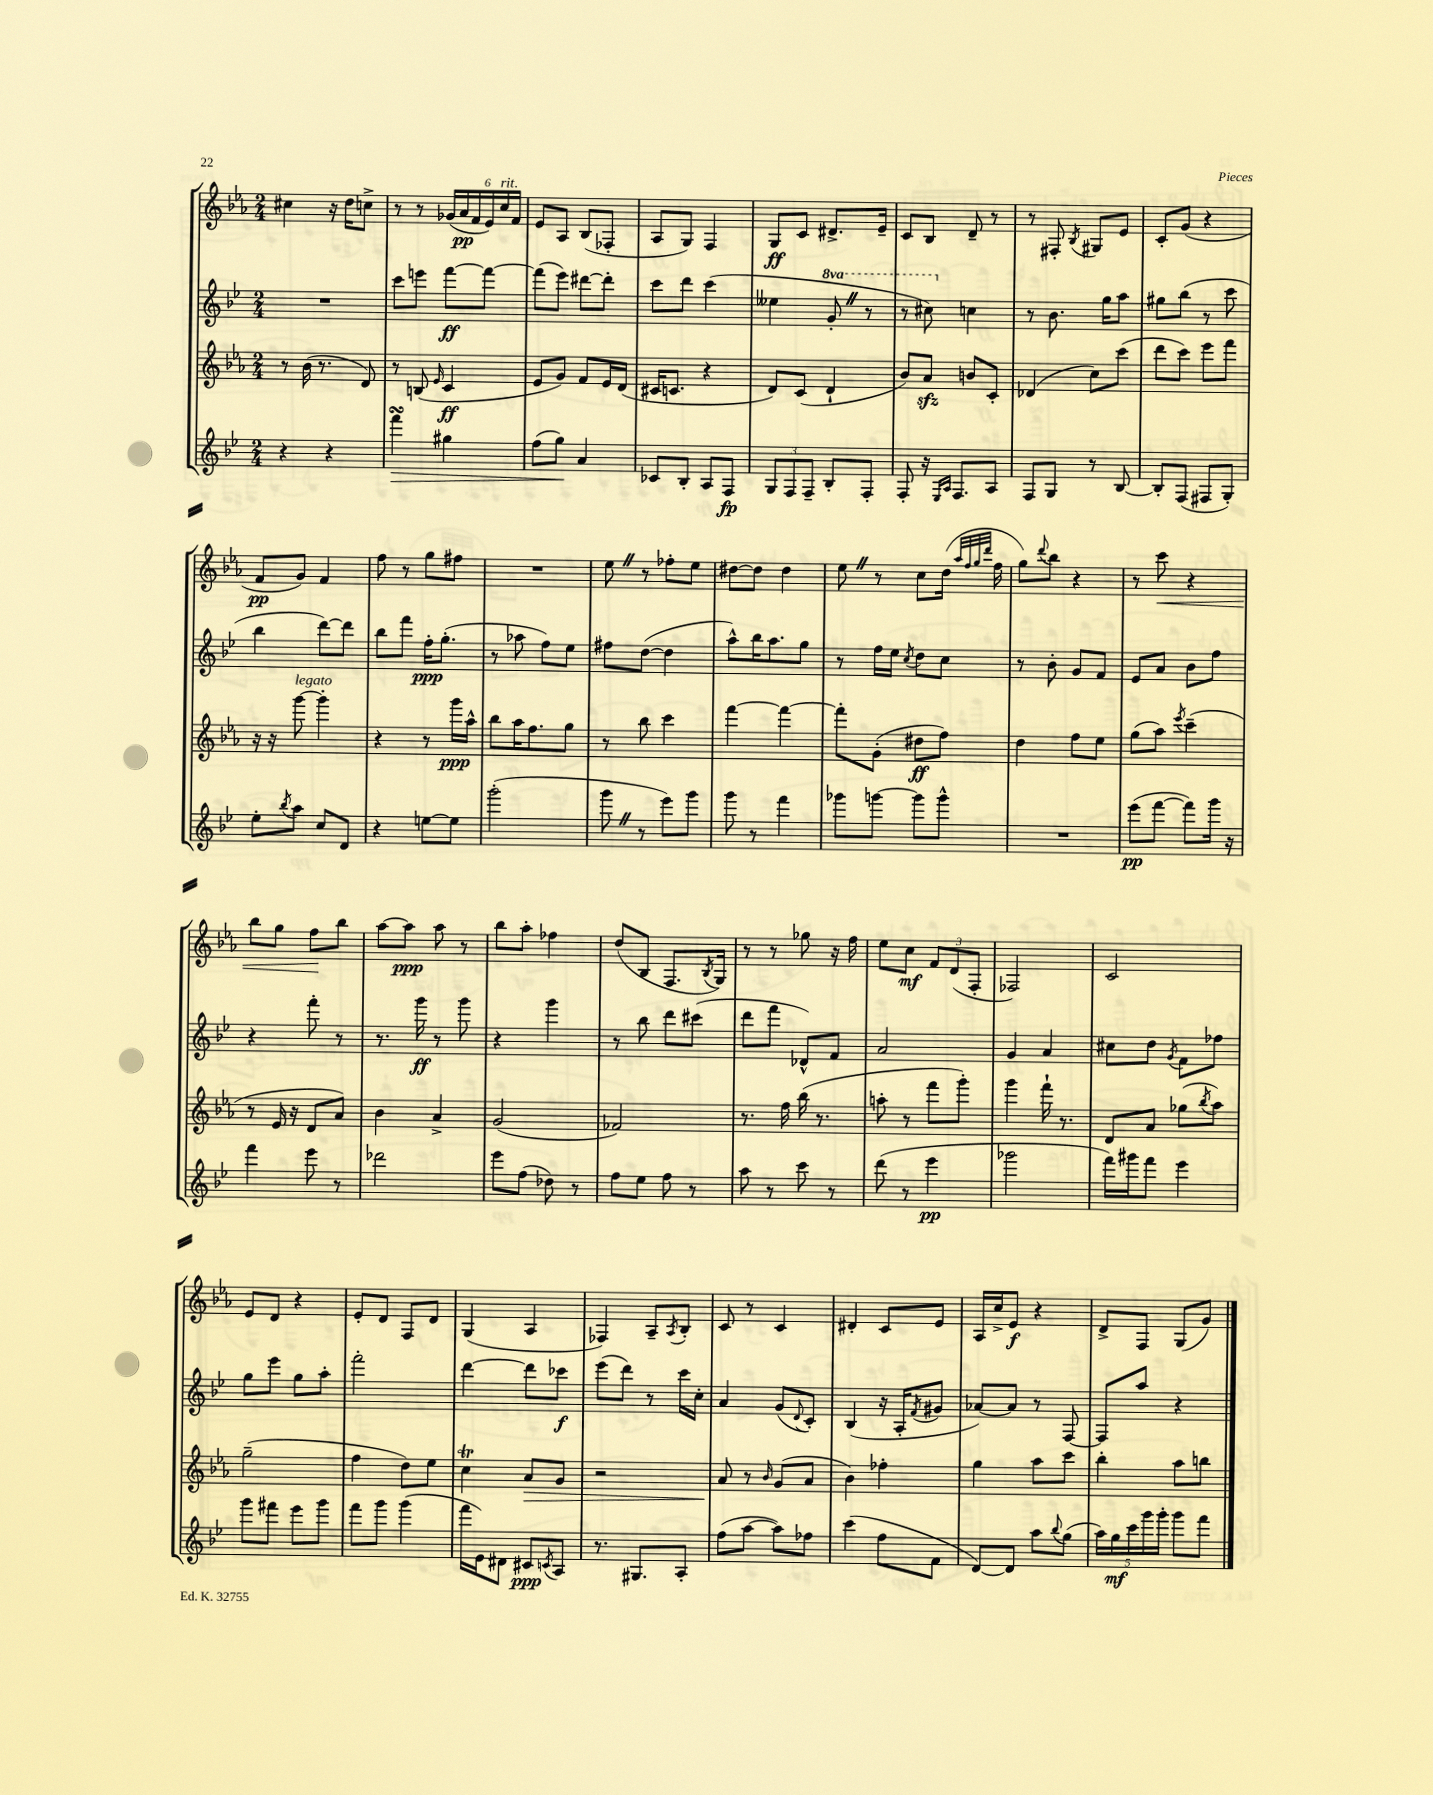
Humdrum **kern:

**kern	**kern	**kern	**kern
*staff4	*staff3	*staff2	*staff1
*clefG2	*clefG2	*clefG2	*clefG2
*k[b-e-]	*k[b-e-a-]	*k[b-e-]	*k[b-e-a-]
*M2/4	*M2/4	*M2/4	*M2/4
4r	8r	2r	4cc#
.	(16b-	.	.
.	8.r	.	.
4r	.	.	16r
.	.	.	16dd
.	8d)	.	8cc^
=	=	=	=
4fff	8r	8ccc	8r
.	(8B	8eee	8r
.	16qqe-	.	.
4gg#	4c	[8fff	(24g-
.	.	.	24a-
.	.	.	24f
.	.	8fff_	24e-)
.	.	.	24cc
.	.	.	24f
=	=	=	=
(8ff	8e-	(8fff]	8e-
8gg)	8g)	8eee-)	8A-
4a	8f	[8ddd#	(8B-
.	16e-	8ddd#']	8F-'
.	(16d	.	.
=	=	=	=
8c-	16c#	8ccc	8A-
.	8.c	.	.
8B-'	.	8ddd	8G)
8A	4r	(4ccc	4F
8F	.	.	.
=	=	=	=
12G	8d)	4ee--	8G
12F	.	.	.
.	(8c	.	8c
12F~	.	.	.
8B-'	4d`	8gg'	8.d#^
8F'	.	8r	.
.	.	.	16e-~
=	=	=	=
8F'	8b-)	8r	8c
16r	8a-	8ccc#)	8B-
16qqE-	.	.	.
16qqA	.	.	.
8.F	.	.	.
.	8b	4cc	8d~
8A	8c'	.	8r
=	=	=	=
8F	(4d-	8r	8r
8G	.	8.b-	8F#'
.	.	.	8qB-
8r	8cc)	.	8G#
.	.	16gg	.
[8B-	(8ccc	8aa	8e-
=	=	=	=
8B-']	8ddd	8gg#	8c'
(8F	8ccc)	(8bb-	(8g
8F#	8eee-	8r	4r
8G')	8fff	8ccc	.
=	=	=	=
8ee-'	16r	4bb-	8f
.	16r	.	.
8qbb-	.	.	.
8aa	[8ggg	.	8g)
8cc	4ggg']	[8ddd)	4f
8d	.	8ddd]	.
=	=	=	=
4r	4r	8bb-	8ff
.	.	8fff	8r
[8ee	8r	16ff'	8gg
.	.	(8.gg'	.
8ee]	16ggg	.	8ff#
.	16aa-^^	.	.
=	=	=	=
(2ggg'	8bb-	8r	2r
.	16aa-	8aa-	.
.	8.ff	.	.
.	.	8ff)	.
.	8gg	8ee-	.
=	=	=	=
8ggg	8r	8ff#	8ee-
8r	8bb-	([8dd	8r
8eee-)	4ccc	4dd]	8ff-'
8ggg	.	.	8ee-
=	=	=	=
8ggg	[4fff	8aa^^)	[8dd#
8r	.	16bb-	8dd#]
.	.	8.aa	.
4fff	4fff_	.	4dd#
.	.	8gg	.
=	=	=	=
8ggg-	8fff']	8r	8ee-
[8ggg	(8g'	16ff	8r
.	.	16ee-	.
.	.	8qcc	.
8ggg]	8dd#	8dd	8cc
8ggg^^	8ff)	8cc	(16dd
.	.	.	32qqaa-
.	.	.	32qqff
.	.	.	32qqgg
.	.	.	32qqddd
.	.	.	16ff
=	=	=	=
2r	4dd	8r	8gg)
.	.	.	8qqddd
.	.	8b-'	8bb-
.	8ff	8g	4r
.	8ee-	8f	.
=	=	=	=
(8eee-	(8gg	8e-	8r
[8fff	8aa-)	8a	8ccc
.	8qeee-	.	.
8fff])	(4ccc~	8b-	4r
16ggg	.	8ff	.
16r	.	.	.
=	=	=	=
4fff	8r	4r	8bb-
.	16e-	.	8gg
.	16r	.	.
8eee-	8d	8fff'	8ff
8r	8a-)	8r	8bb-
=	=	=	=
2ddd-	4b-	8.r	[8aa-
.	.	.	8aa-]
.	.	16ggg	.
.	4a-^	8r	8aa-
.	.	8ggg	8r
=	=	=	=
8eee-	(2g	4r	8bb-
(8ff	.	.	8aa-'
8dd-)	.	4ggg	4ff-
8r	.	.	.
=	=	=	=
8ff	2f-)	8r	(8dd
8ee-	.	8bb-	8B-
8ff	.	8ddd	8.F
8r	.	(8ccc#	.
.	.	.	8qB-
.	.	.	16G)
=	=	=	=
8aa	8.r	8ddd	8r
8r	.	8fff	8r
.	16ff	.	.
8ccc	(16bb-	8d-^^)	8gg-
.	8.r	.	.
8r	.	8f	16r
.	.	.	16ff
=	=	=	=
(8ddd	8aa'	2a	8ee-
8r	8r	.	8cc
4eee-	8fff	.	12f
.	.	.	(12d
.	8ggg')	.	.
.	.	.	12F'
=	=	=	=
2ggg-	4ggg	4g	2F-)
.	16fff`	4a	.
.	8.r	.	.
=	=	=	=
16fff)	8d	8cc#	2c
16ggg#	.	.	.
8fff	8a-	8dd	.
.	.	8qg	.
4eee-	(8gg-	8f	.
.	8qbb-	.	.
.	8aa-)	8ff-	.
=	=	=	=
8ggg	(2gg~	8gg	8e-
8fff#	.	8eee-	8d
8eee-	.	8gg	4r
8ggg	.	8aa'	.
=	=	=	=
8fff	4ff	2fff'	8e-'
8ggg	.	.	8d
(4ggg	8dd)	.	8F
.	8ee-	.	8d
=	=	=	=
16fff	4cc	[4ddd	(4G
16e-)	.	.	.
8d#	.	.	.
8c#	8a-	8ddd]	4A-
8qc	.	.	.
8A	8g	8ccc-	.
=	=	=	=
8.r	2r	(8eee-	4F-)
.	.	8ddd)	.
8.G#	.	.	.
.	.	8r	8A-~
.	.	.	8qA-
8A'	.	16ccc	8B-'
.	.	16cc'	.
=	=	=	=
(8ff	8a-	4a	8c
[8aa	8r	.	8r
.	16qqb-	.	.
8aa])	(8g	(8g	4c
.	.	8qqd	.
8ff-	8a-	8c')	.
=	=	=	=
(4ccc	4b-)	(4B-	4d#'
8ff	4ff-'	16r	8c
.	.	16A'	.
.	.	8qf	.
8f	.	8g#	8e-
=	=	=	=
[8d)	4gg	[8a-)	16A-
.	.	.	16cc^
8d]	.	8a-]	8e-
8aa	8aa-	8r	4r
8qqbb-	.	.	.
(8gg	8ccc	[8F	.
=	=	=	=
20aa)	4bb-'	8F]	8d^
20gg	.	.	.
20ccc	.	.	.
.	.	8aa	8F
20ggg	.	.	.
20ggg'	.	.	.
8ggg	8aa-	4r	(8G
8fff	8bb	.	8g)
==	==	==	==
*-	*-	*-	*-
